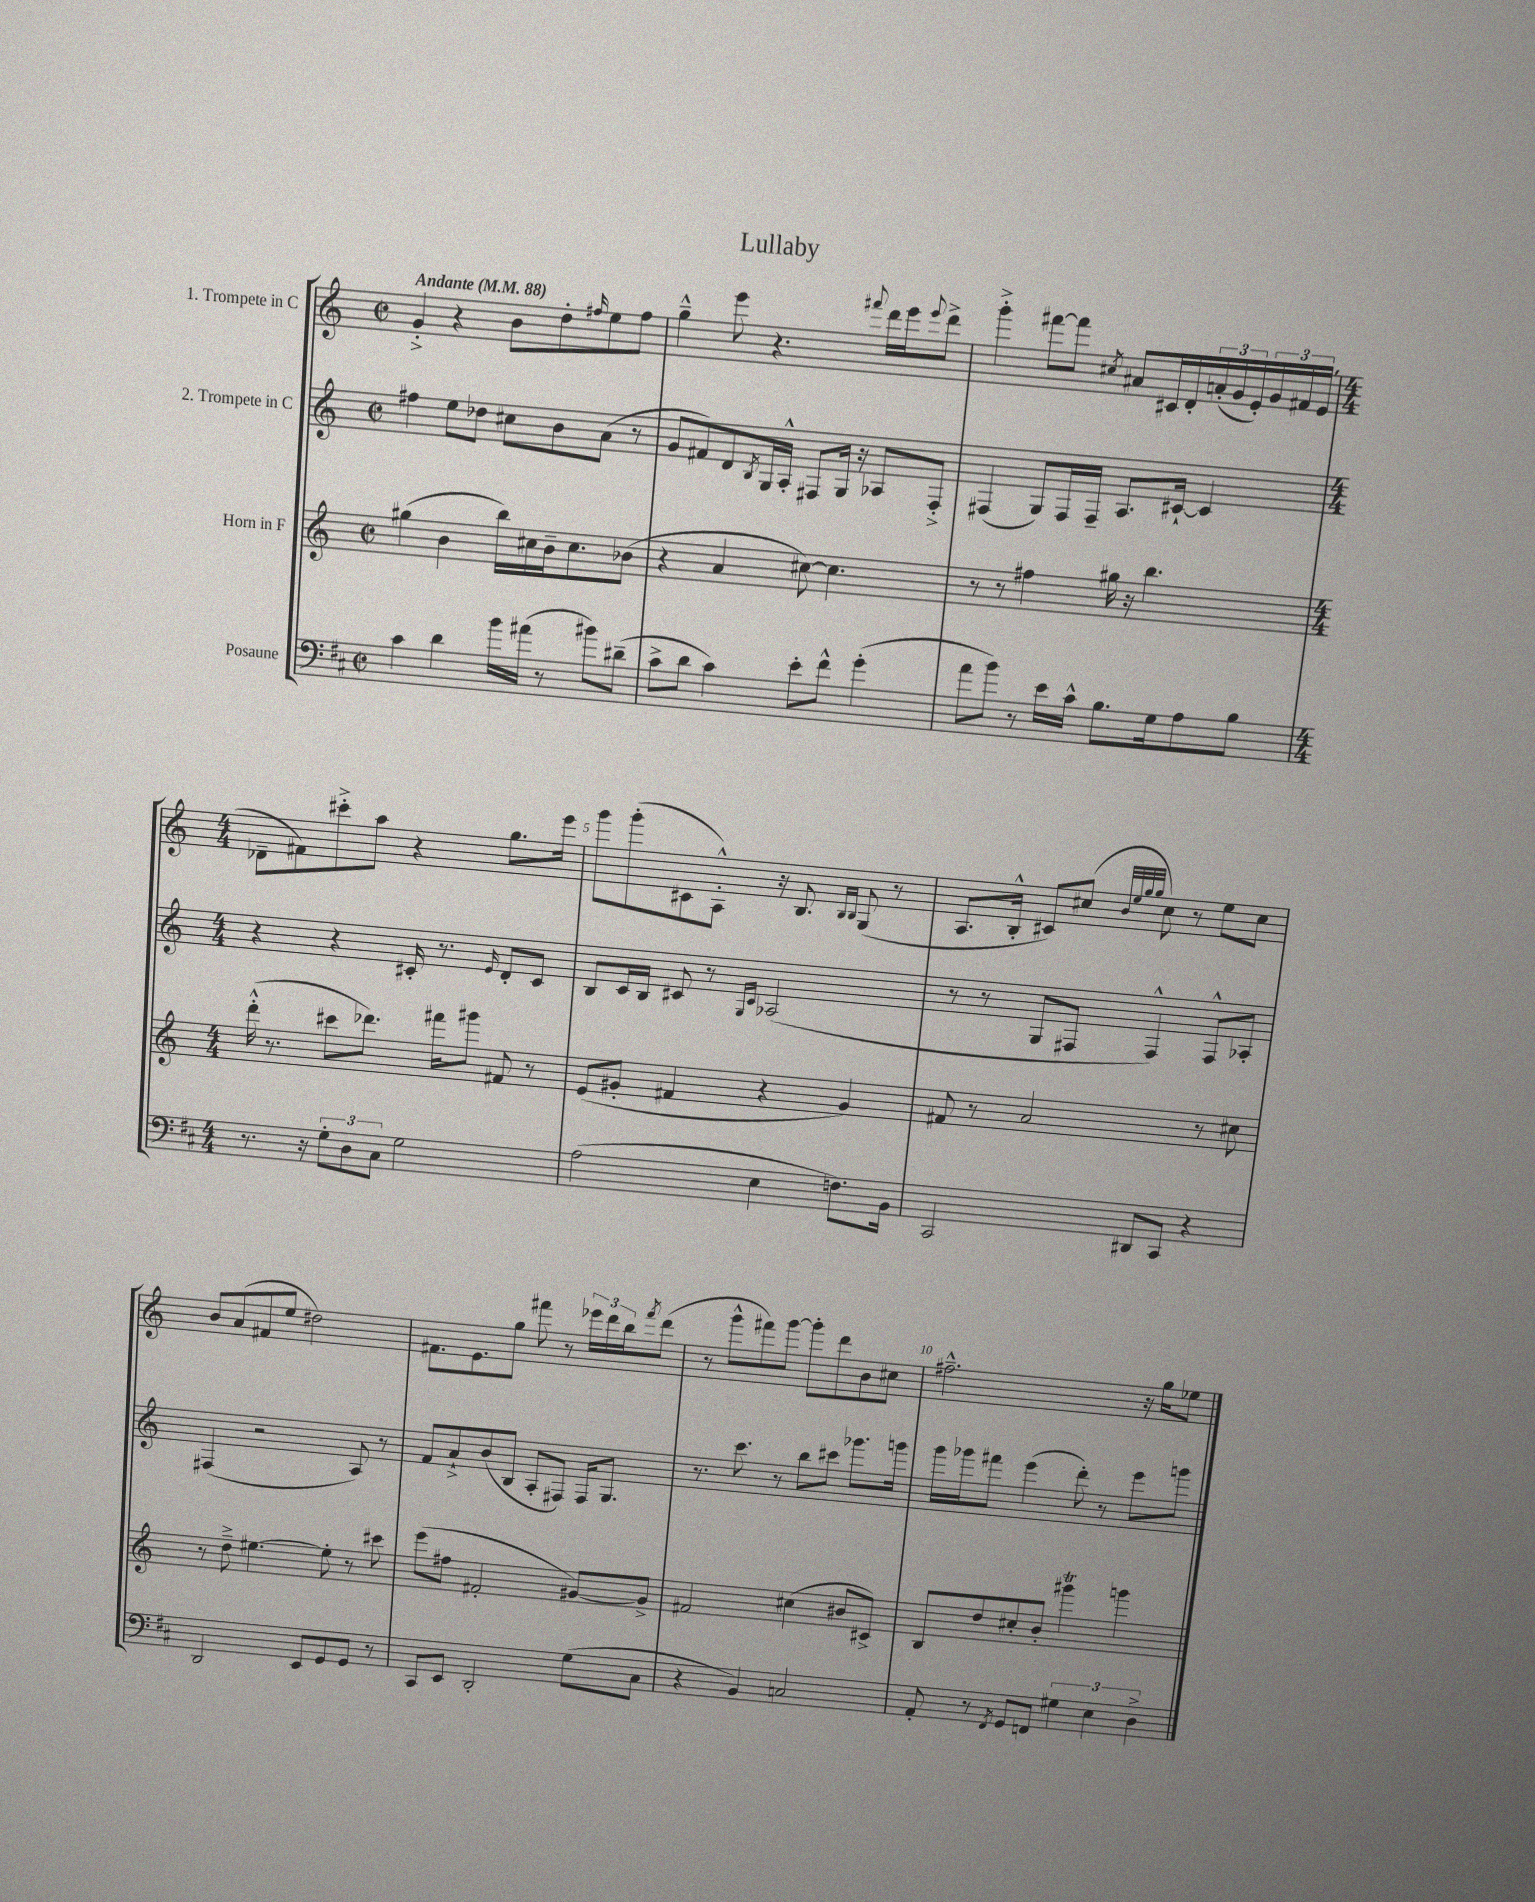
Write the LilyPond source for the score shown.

\header { title = "Lullaby" }
<<
\new StaffGroup <<
\new Staff = "s0" \with { instrumentName = "1. Trompete in C" } {
    \clef treble \key c \major \defaultTimeSignature \time 2/2 \tempo "Andante" 4 = 88
    g'4-.-> r4 b'8 d''8-. \grace { fis''16 } e''8 fis''8 |
    g''4---^ e'''8 r4. \appoggiatura { fis'''8 } d'''16 e'''16 \appoggiatura { e'''8 } d'''8-> |
    g'''4-.-> fis'''8~ fis'''8 \acciaccatura { cis''8 } ais'8 cis'16 d'16-. \tuplet 3/2 { a'16-.( g'16 e'16-.) } \tuplet 3/2 { g'16 fis'16 e'16( } |
    \numericTimeSignature \time 4/4 des'8-- fis'8) cis'''8-.-> a''8 r4 g''8. e'''16 |
    g'''8 g'''8-.( cis'8 a8-.-^) r16 b8. \grace { b16 b16 } g8( r8 |
    a8. b16-.-^ cis'8) cis''8( \grace { b'32 e''32 g''32 g''32 } cis''8) r8 e''8 cis''8 |
    b'8 a'8( fis'8 e''8 dis''2) |
    fis'8. e'8. g''8 fis'''8 r8 \tuplet 3/2 { ees'''16 d'''16 b''16 } \acciaccatura { fis'''8 } d'''8( |
    r8 g'''8-^ fis'''8) g'''8~ g'''8-. d'''8 b'8 cis''8 |
    fis''2.---^ r16 g''16 ees''8 \bar "|." |
}
\new Staff = "s1" \with { instrumentName = "2. Trompete in C" } {
    \clef treble \key c \major \defaultTimeSignature \time 2/2
    fis''4 e''8 des''8 cis''8 b'8 a'8( r8 |
    g'8 fis'8) d'8 \acciaccatura { b8 } g16 a16-.-^ fis8 g16 r16 aes8 fis8-.-> |
    fis4( g8) fis16 fis16-- a8. cis'16~-! cis'4 |
    \numericTimeSignature \time 4/4 r4 r4 cis'16-. r8. \grace { e'16 } d'8-. cis'8 |
    b8 c'16 b16 cis'8 r8 \grace { g16 cis'16 } aes2( |
    r8 r8 g8 fis8 fis4-^) fis8-^ aes8-. |
    fis4( r2 a8) r8 |
    f'8 a'8-!-> b'8( b8 a8-. fis8) fis16 g8. |
    r8. c'''8. r8 b''8 cis'''8 ges'''8. g'''16 |
    g'''16 ges'''16 fis'''8 e'''4( d'''8-.) r8 e'''8 g'''8 \bar "|." |
}
\new Staff = "s2" \with { instrumentName = "Horn in F" } {
    \clef treble \key c \major \defaultTimeSignature \time 2/2
    gis''4( b'4 b''16) cis''16 b'16-- cis''8. bes'8( |
    r4 a'4 cis''8~) cis''4. |
    r8 r8 fis''4 gis''16 r16 b''4. |
    \numericTimeSignature \time 4/4 d'''16-.-^( r8. cis'''8 des'''8.) fis'''16 gis'''8 fis'8 r8 |
    e'8( gis'8-. fis'4 r4 gis'4) |
    fis'8 r8 a'2 r8 cis''8 |
    r8 d''8---> eis''4.~ eis''8-. r8 cis'''8 |
    e'''8( fis''8 fis'2-. gis'8~) gis'8-> |
    fis'2 cis''4( bis'8 cis'8->) |
    b8 d''8 cis''8-. b'8-. gis'''4\trill g'''4 \bar "|." |
}
\new Staff = "s3" \with { instrumentName = "Posaune" } {
    \clef bass \key d \major \defaultTimeSignature \time 2/2
    cis'4 d'4 b'16 ais'16( r8 bis'8) dis'8--( |
    cis'8-> d'8 cis'4) e'8-. fis'8-^ g'4-.( |
    a'8 b'8) r8 e'16 cis'16-^ b8. g16 a8 b8 |
    \numericTimeSignature \time 4/4 r8. r16 \tuplet 3/2 { g8-. d8 cis8 } g2 |
    a2( e4 f8.) b,16 |
    cis,2 dis,8 cis,8 r4 |
    d,2 e,8 g,8 g,8 r8 |
    cis,8 e,8 d,2-. g8( cis8 |
    r4 b,4) c2 |
    a,8-. r8 \acciaccatura { fis,8 } g,8 f,8 \tuplet 3/2 { gis4 e4 d4-> } \bar "|." |
}
>>
>>
\layout { \context { \Score \override BarNumber.break-visibility = ##(#f #t #t) barNumberVisibility = #(every-nth-bar-number-visible 5) } }
